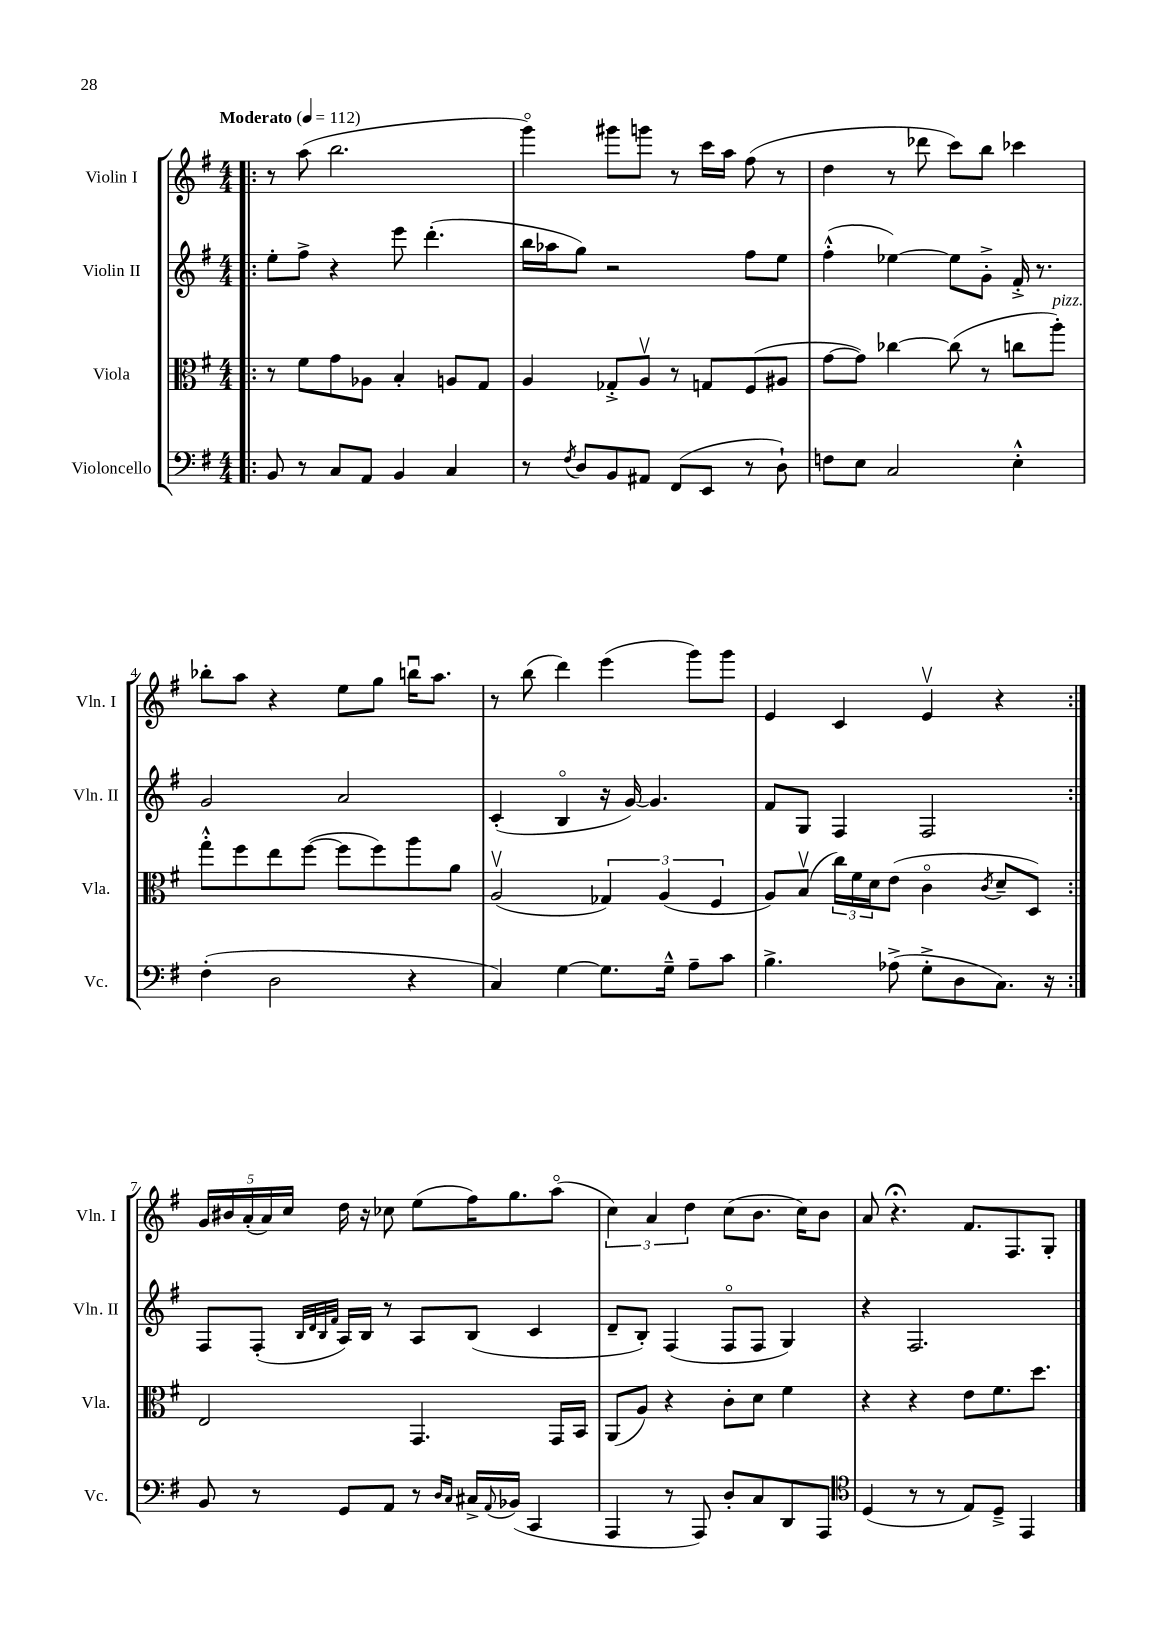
<<
\new StaffGroup <<
\new Staff = "s0" \with { instrumentName = "Violin I" shortInstrumentName = "Vln. I" } {
    \clef treble \key g \major \numericTimeSignature \time 4/4 \tempo "Moderato" 4 = 112
    \repeat volta 2 { \bar ".|:" r8 a''8( b''2. |
    g'''4\flageolet) gis'''8 g'''8 r8 c'''16 a''16 fis''8( r8 |
    d''4 r8 des'''8 c'''8) b''8 ces'''4 |
    bes''8-. a''8 r4 e''8 g''8 b''16\downbow a''8. |
    r8 b''8( d'''4) e'''4( g'''8) g'''8 |
    e'4 c'4 e'4\upbow r4 | }
    \tuplet 5/4 { g'16 bis'16 a'16-.( a'16) c''16 } d''16 r16 ces''8 e''8( fis''16) g''8. a''8\flageolet( |
    \tuplet 3/2 { c''4) a'4 d''4 } c''8( b'8. c''16) b'8 |
    a'8 r4.\fermata fis'8. fis8. g8-. \bar "|." |
}
\new Staff = "s1" \with { instrumentName = "Violin II" shortInstrumentName = "Vln. II" } {
    \clef treble \key g \major \numericTimeSignature \time 4/4
    \repeat volta 2 { \bar ".|:" e''8-. fis''8-> r4 e'''8 d'''4.-.( |
    b''16 aes''16 g''8) r2 fis''8 e''8 |
    fis''4-.-^( ees''4~) ees''8 g'8-.-> fis'16-.-> r8. |
    g'2 a'2 |
    c'4-.( b4\flageolet r16 g'16~) g'4. |
    fis'8 g8 fis4 fis2 | }
    fis8 fis8-.( \grace { b32 d'32 b32 fis'32 } a16) b16 r8 a8 b8( c'4 |
    d'8-- b8-.) fis4( fis8\flageolet fis8 g4) |
    r4 fis2. \bar "|." |
}
\new Staff = "s2" \with { instrumentName = "Viola" shortInstrumentName = "Vla." } {
    \clef alto \key g \major \numericTimeSignature \time 4/4
    \repeat volta 2 { \bar ".|:" r8 fis'8 g'8 aes8 b4-. a8 g8 |
    a4 ges8-.-> a8\upbow r8 g8 fis8( ais8 |
    g'8~ g'8) ces''4~ ces''8( r8 c''8 a''8-.^\markup { \italic "pizz." }) |
    g''8-.-^ fis''8 e''8 fis''8~( fis''8 fis''8) a''8 a'8 |
    a2\upbow( \tuplet 3/2 { ges4) a4( fis4 } |
    a8) b8\upbow( \tuplet 3/2 { c''16) fis'16 d'16 } e'8( c'4\flageolet \acciaccatura { c'8 } d'8-- d8) | }
    e2 g,4. g,16 b,16 |
    a,8( a8) r4 c'8-. d'8 fis'4 |
    r4 r4 e'8 fis'8. d''8. \bar "|." |
}
\new Staff = "s3" \with { instrumentName = "Violoncello" shortInstrumentName = "Vc." } {
    \clef bass \key g \major \numericTimeSignature \time 4/4
    \repeat volta 2 { \bar ".|:" b,8 r8 c8 a,8 b,4 c4 |
    r8 \acciaccatura { fis8 } d8 b,8 ais,8 fis,8( e,8 r8 d8-!) |
    f8 e8 c2 e4-.-^ |
    fis4-.( d2 r4 |
    c4) g4~ g8. g16---^ a8-- c'8 |
    b4.-> aes8->( g8-.-> d8 c8.) r16 | }
    b,8 r8 g,8 a,8 r8 \grace { d16 c16 } cis16-> \appoggiatura { a,8 } bes,16( c,4 |
    a,,4 r8 a,,8) d8-. c8 d,8 a,,8 |
    \clef tenor d4( r8 r8 e8) d8---> e,4 \bar "|." |
}
>>
>>
